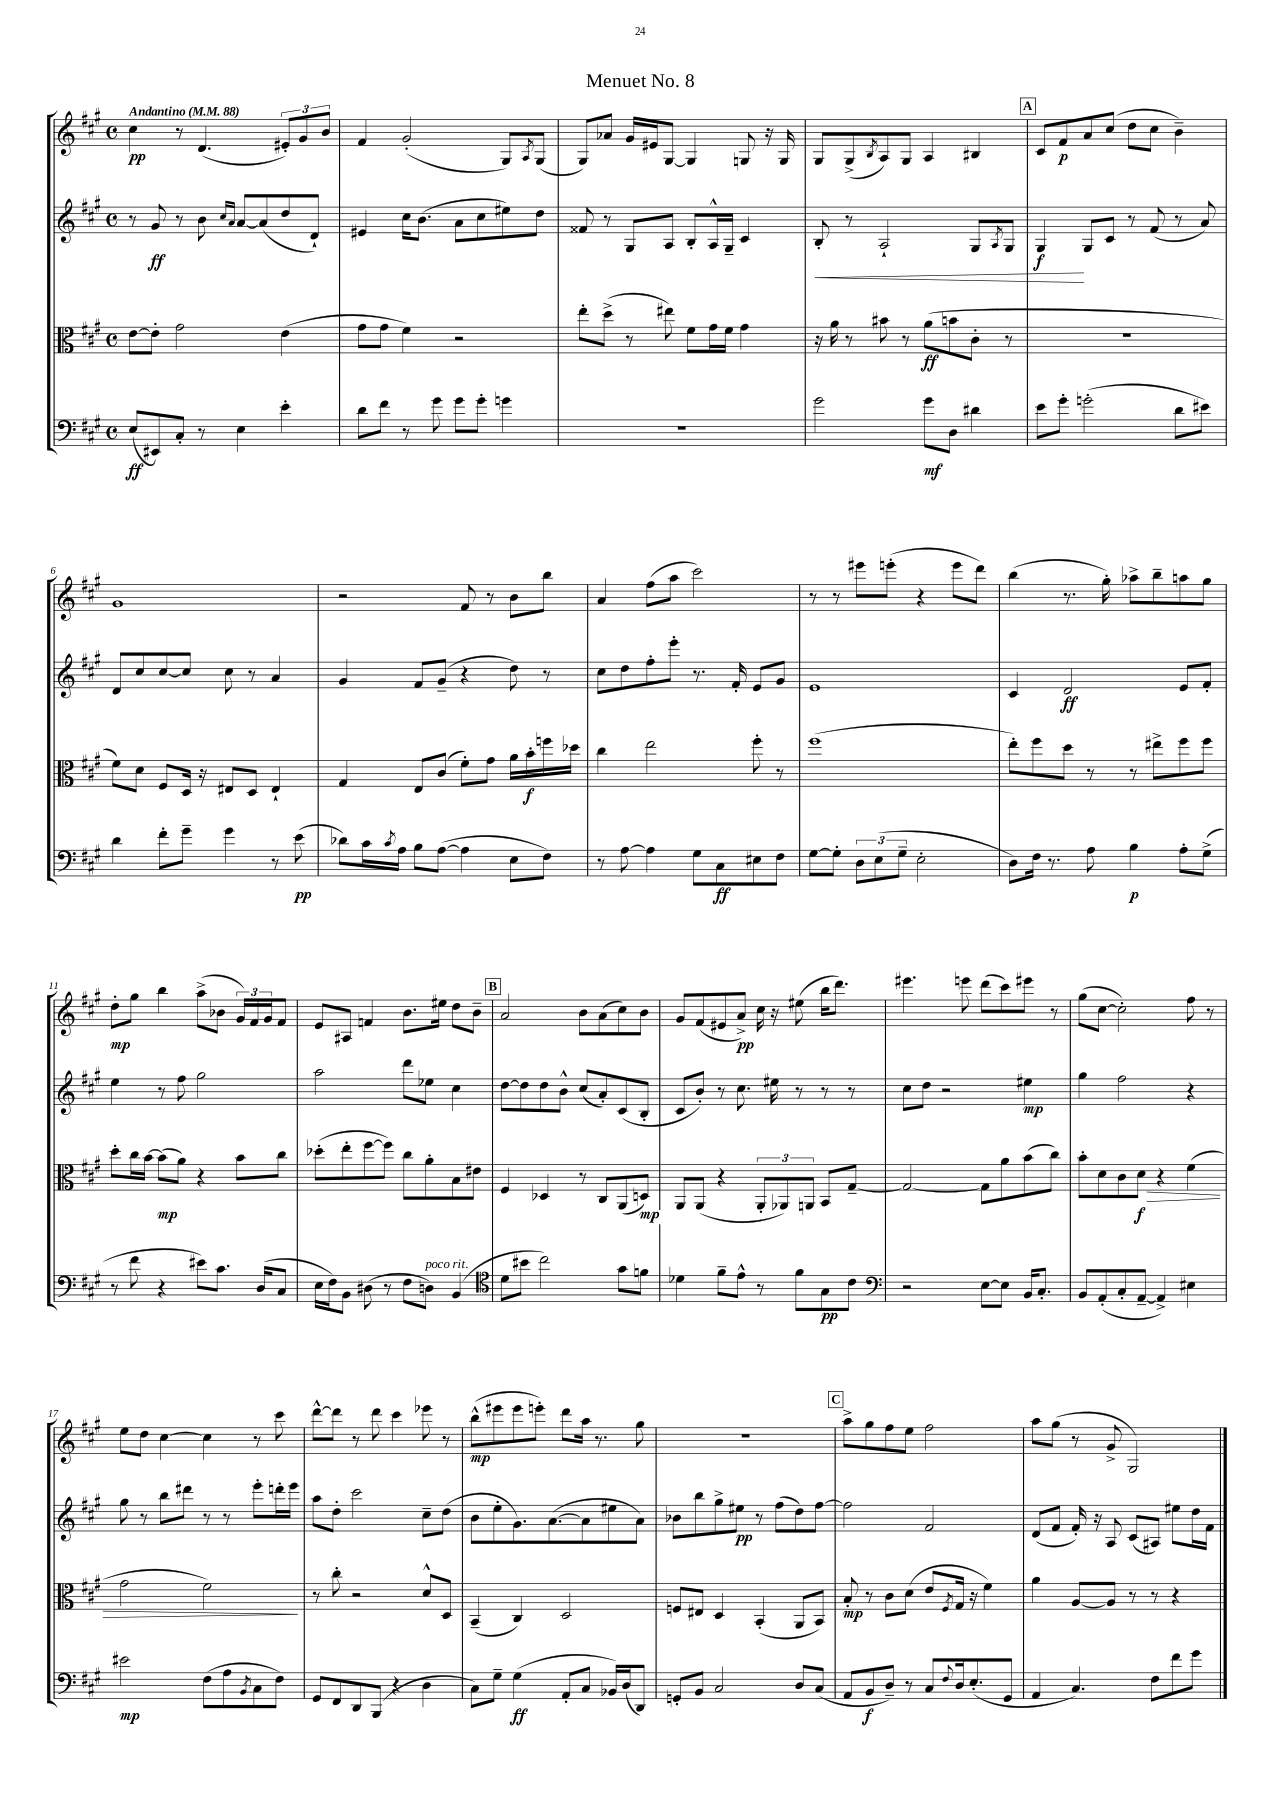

**kern	**kern	**kern	**kern
*staff4	*staff3	*staff2	*staff1
*clefF4	*clefC3	*clefG2	*clefG2
*k[f#c#g#]	*k[f#c#g#]	*k[f#c#g#]	*k[f#c#g#]
*M4/4	*M4/4	*M4/4	*M4/4
*met(c)	*met(c)	*met(c)	*met(c)
*MM88	*MM88	*MM88	*MM88
(8E/L	[8e\L	8r	4cc#\
8EE#/)	8e'\]J	8g#/	.
8C#'/J	2g#\	8r	8r
8r	.	8b\	(4.d/
.	.	16qqcc#/LL	.
.	.	16qqa/JJ	.
4E\	.	[8a/L	.
.	.	(8a/]	.
4e'\	(4e\	8dd/	12e#'/L)
.	.	.	12g#/
.	.	8d`/J)	.
.	.	.	12b/J
=	=	=	=
8d\L	8g#\L	4e#/	4f#/
8f#\J	8g#\J	.	.
8r	4f#\)	16cc#\LK	(2g#'/
.	.	(8.b\J	.
8g#\	.	.	.
8g#\L	2r	8a\L	.
8g#'\J	.	8cc#\	.
4g\	.	8ee#\)	8G#/L)
.	.	.	8qA/
.	.	8dd\J	(8G#/J
=	=	=	=
1r	8ee'\L	8f##/	8G#/L)
.	(8dd^\J	8r	8a-/J
.	8r	8G#/L	16g#/LL
.	.	.	16e#/J
.	8ee#\)	8A/J	[8G#/J
.	8f#\L	8B'/L	4G#/]
.	16g#\L	16A^^/L	.
.	16f#\JJ	16G#~/JJ	.
.	4g#\	4c#/	8G/
.	.	.	16r
.	.	.	16G/
=	=	=	=
2g#\	16r	8B'/	8G#/L
.	16a\	.	.
.	8r	8r	(8G#^/
.	.	.	8qB/
.	8b#\	2A`/	8A/)
.	8r	.	8G#/J
8g#\L	(8a\L	.	4A/
8D\J	8b\	.	.
4d#\	8c#'\J	8G#/L	4B#/
.	.	8qA/	.
.	8r	8G#/J	.
=	=	=	=
8e\L	1r	4G#/	8c#/L
8g#'\J	.	.	8f#/
(2g'\	.	8G#/L	8a/
.	.	8c#/J	(8cc#/J
.	.	8r	8dd\L
.	.	(8f#/	8cc#\J
8d\L	.	8r	4b~\)
8e#\J)	.	8a/)	.
=	=	=	=
4d\	8f#\L)	8d/L	1g#
.	8d\J	8cc#/	.
8f#'\L	8F#/L	[8cc#/	.
8g#~\J	16D/Jk	8cc#/]J	.
.	16r	.	.
4g#\	8E#/L	8cc#\	.
.	8D/J	8r	.
8r	4E#`/	4a/	.
(8e\	.	.	.
=	=	=	=
8d-\L)	4G#/	4g#/	2r
16c#\L	.	.	.
8qc#/	.	.	.
16A\JJ	.	.	.
8B\L	8E/L	8f#/L	.
([8A\J	(8c#/J	(8g#~/J	.
4A\]	8f#'\L)	4r	8f#/
.	8g#\J	.	8r
8E\L	16a\LL	8dd\)	8b\L
.	16b'\	.	.
8F#\J)	16ff\	8r	8bb\J
.	16dd-\JJ	.	.
=	=	=	=
8r	4cc#\	8cc#\L	4a/
[8A\	.	8dd\	.
4A\]	2ee\	8ff#'\	(8ff#\L
.	.	8eee'\J	8aa\J
8G#\L	.	8.r	2ccc#\)
8C#\	.	.	.
.	.	16f#'/	.
8E#\	8ff#'\	8e/L	.
8F#\J	8r	8g#/J	.
=	=	=	=
[8G#\L	(1ff#	1e	8r
8G#'\]J	.	.	8r
12D\L	.	.	8eee#\L
(12E\	.	.	.
.	.	.	(8eee'\J
12G#~\J	.	.	.
2E'\	.	.	4r
.	.	.	8eee\L
.	.	.	8ddd\J)
=	=	=	=
8D\L)	8ee'\L)	4c#/	(4bb\
16F#\Jk	8ff#\	.	.
8.r	.	.	.
.	8dd\J	2d/	8.r
8A\	8r	.	.
.	.	.	16gg#'\)
4B\	8r	.	8aa-^\L
.	8ee#^\L	.	8bb~\
8A'\L	8ff#\	8e/L	8aa\
(8G#^\J	8ff#\J	8f#'/J	8gg#\J
=	=	=	=
8r	8dd'\L	4ee\	8dd'\L
8f#\	16cc#\L	.	8gg#\J
.	[16b\JJ	.	.
4r	(8b\]L	8r	4bb\
.	8a\J)	8ff#\	.
8e#\L)	4r	2gg#\	(8aa^\L
8.c#\J	.	.	8b-\J
.	8b\L	.	24g#/LL)
.	.	.	24f#/
(16D/LK	.	.	.
.	.	.	24g#/J
8C#/J	8cc#\J	.	8f#/J
=	=	=	=
16E\LL	(8dd-'\L	2aa\	8e/L
16F#\J)	.	.	.
8BB\J	8ee'\	.	8A#/J
(8D#\	[8ff#\	.	4f/
8r	8ff#\]J)	.	.
8F#\L	8cc#\L	8ddd\L	8.b\L
8D\J)	8a'\	8ee-\J	.
.	.	.	16ee#\Jk
(4BB/	8B\	4cc#\	8dd\L
.	8e#\J	.	8b~\J
=	=	=	=
*clefC4	*	*	*
8d\L	4F#/	[8dd\L	2a/
8b#\J	.	8dd\]	.
2cc#\)	4D-/	8dd\	.
.	.	8b^^\J	.
.	8r	(8cc#/L	8b\L
.	8C#/L	8a'/)	(8a\
8g#\L	(8AA/	(8c#/	8cc#\)
8f\J	8D/J)	8B'/J	8b\J
=	=	=	=
4d-\	8AA/L	8c#/L	8g#/L
.	(8AA/J	8b'/J)	(8f#/
8f#~\L	4r	8r	8e#/
8e^^\J	.	8.cc#\	8a^/J)
8r	12AA'/L	.	16cc#\
.	.	16ee#\	16r
.	12AA-/)	.	.
8f#\L	.	8r	(8ee#\
.	12AA/J	.	.
8G#\	8BB/L	8r	16bb\LK
.	.	.	8.ddd\J)
8c#\J	[8G#~/J	8r	.
=	=	=	=
*clefF4	*	*	*
2r	2G#/_	8cc#\L	4.eee#\
.	.	8dd\J	.
.	.	2r	.
.	.	.	8eee\
[8E\L	8G#\]L	.	(8ddd\L
8E\]J	8a\	.	8ccc#\)
16BB/LK	(8b\	4ee#\	8eee#\J
8.C#'/J	.	.	.
.	8cc#\J)	.	8r
=	=	=	=
8BB/L	8b'\L	4gg#\	(8gg#\L
(8AA'/	8d\	.	[8cc#\J
8C#'/	8c#\	2ff#\	2cc#'\])
[8AA~/J	8d\J	.	.
4AA^/])	4r	.	.
4E#\	(4f#\	4r	8ff#\
.	.	.	8r
=	=	=	=
2e#\	2g#\	8gg#\	8ee\L
.	.	8r	8dd\J
.	.	8bb\L	[4cc#\
.	.	8ddd#\J	.
(8F#\L	2f#\)	8r	4cc#\]
8A\	.	8r	.
8qBB/	.	.	.
8C#\	.	8eee'\L	8r
8F#\J)	.	16ddd'\L	8ccc#\
.	.	16eee\JJ	.
=	=	=	=
8GG#/L	8r	8aa\L	[8ddd^^\L
8FF#/	8cc#'\	8dd'\J	8ddd\]J
8DD/	2r	2ccc#\	8r
(8BBB/J	.	.	8ddd\
4r	.	.	4ccc#\
4D\	8d^^/L	8cc#~\L	8eee-\
.	8D/J	(8dd\J	8r
=	=	=	=
8C#\L)	(4BB~/	8b\L	(8bb^^\L
8G#~\J	.	8ee'\	8eee#\
(4G#\	4C#/)	8.g#\)	8eee#\
.	.	.	8eee'\J)
.	.	([8.a\	.
8AA'/L	2D/	.	8ddd\L
8C#/J	.	8a\]	16aa\Jk
.	.	.	8.r
16BB-/LL)	.	8ee#\	.
(16D/J	.	.	.
8DD/J)	.	8a\J)	8gg#\
=	=	=	=
8GG'/L	8F/L	8b-\L	1r
8BB/J	8E#/J	8bb\	.
2C#/	4D/	8gg#^\	.
.	.	8ee#\J	.
.	(4BB'/	8r	.
.	.	(8ff#\L	.
8D/L	8AA/L	8dd\)	.
(8C#/J	8BB/J)	[8ff#\J	.
=	=	=	=
8AA/L	8B'/	2ff#\]	8aa^\L
8BB/	8r	.	8gg#\
8D~/J)	8c#\L	.	8ff#\
8r	(8d\J	.	8ee\J
8C#/L	8e/L	2f#/	2ff#\
8qqF#/	8qF#/	.	.
16D/k	16G#/Jk	.	.
(8.E'/	16r	.	.
.	4f#\)	.	.
8GG#/J	.	.	.
=	=	=	=
4AA/	4a\	(8d/L	8aa\L
.	.	8f#/J	(8gg#\J
4.C#/)	[8A/L	16f#'/)	8r
.	.	16r	.
.	8A/]J	8A/	8g#^/
.	8r	(8c#/L	2G#/)
8F#\L	8r	8A#/J)	.
8f#\	4r	8ee#\L	.
8g#\J	.	16dd\L	.
.	.	16f#\JJ	.
==	==	==	==
*-	*-	*-	*-
